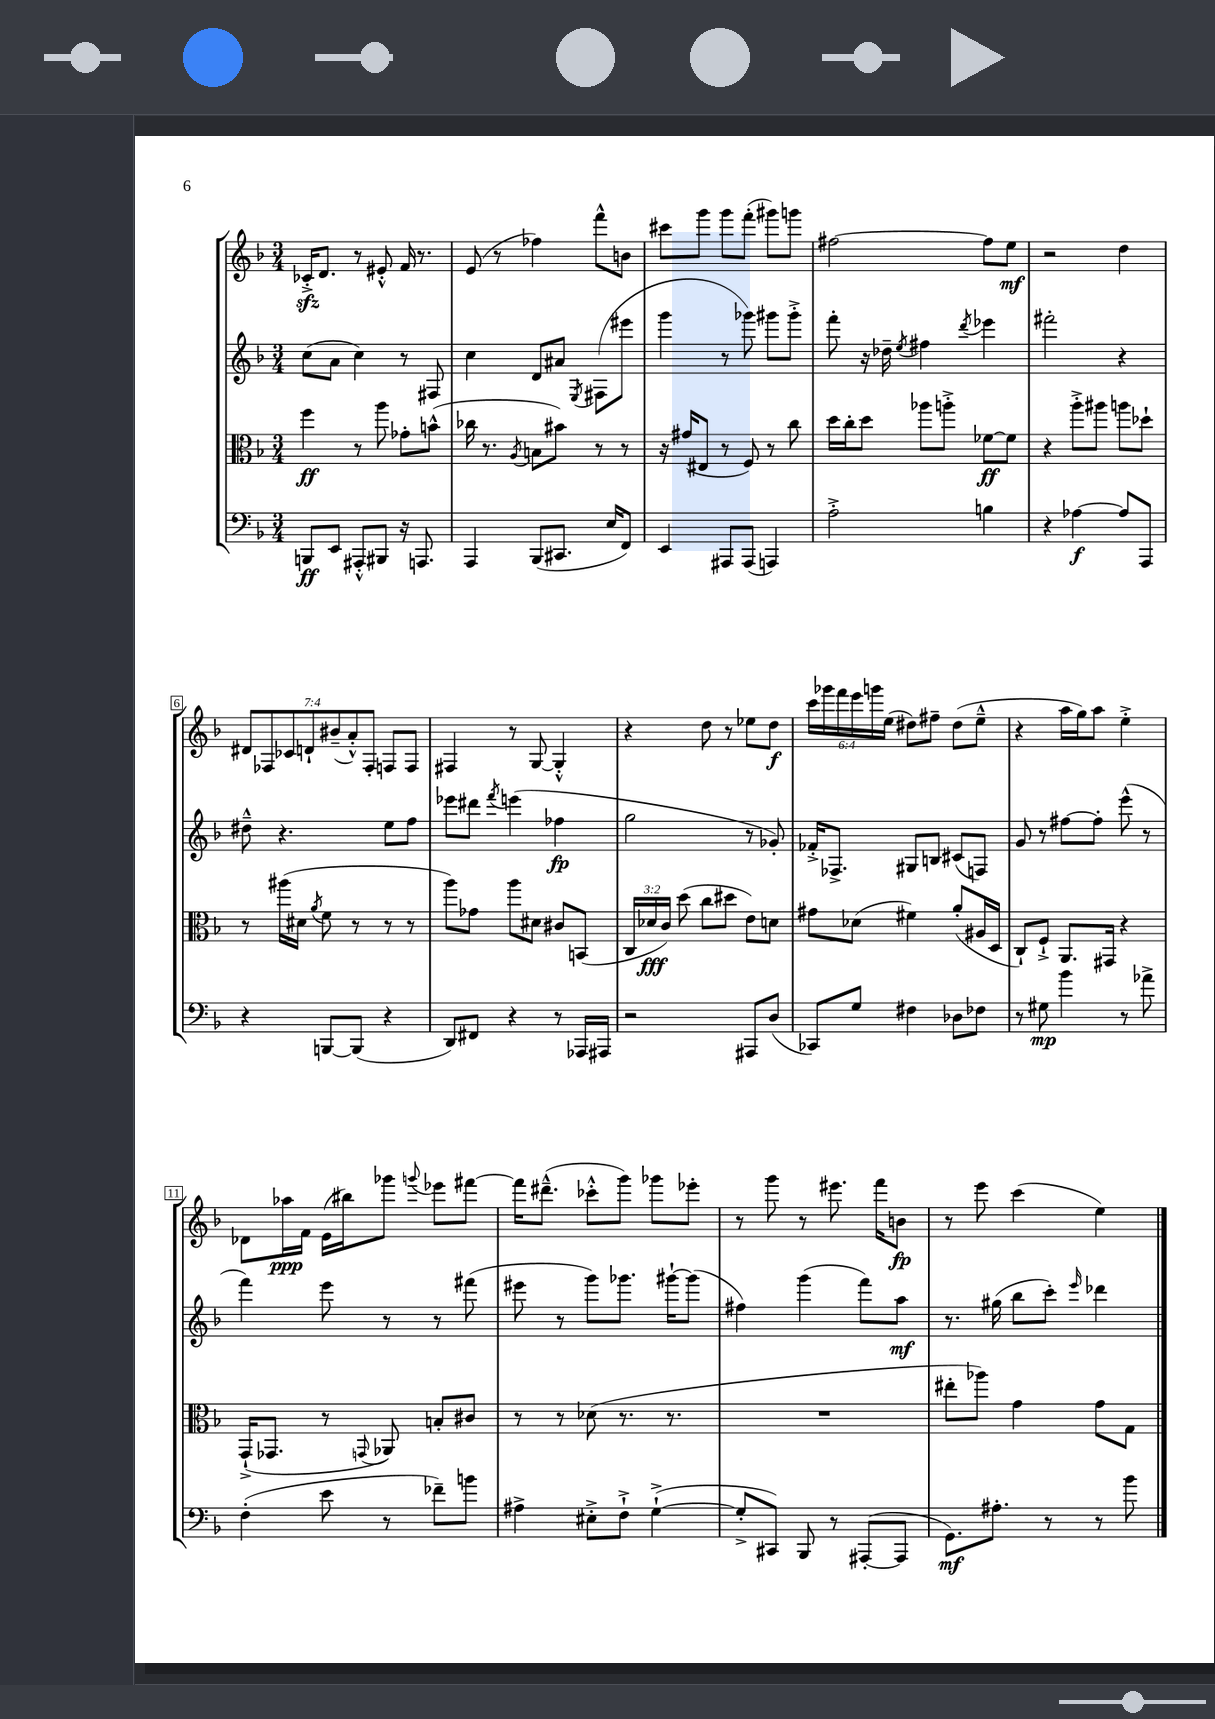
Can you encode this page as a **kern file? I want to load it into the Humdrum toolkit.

**kern	**kern	**kern	**kern
*staff4	*staff3	*staff2	*staff1
*clefF4	*clefC3	*clefG2	*clefG2
*k[b-]	*k[b-]	*k[b-]	*k[b-]
*M3/4	*M3/4	*M3/4	*M3/4
8BBB/L	4ff\	(8cc\L	16c-'^/LK
.	.	.	8.d/J
8EE/J	.	8a\J	.
8AAA#'^^/L	8r	4cc\)	8r
8BBB#/J	8aa\	.	8e#'^^/
16r	8g-'\L	8r	16f/
8.AAA/	.	.	8.r
.	(8b^^\J	8F#/	.
=	=	=	=
4AAA/	16cc-\	4cc\	(8e/
.	8.r	.	.
.	.	.	8r
.	8qA/	.	.
(8BBB-/L	8B\L	8d/L	4ff-\)
8.CC#/J	8b#\J)	8a#/J	.
.	.	8qE/	.
.	8r	(8F#\L	8fff^^\L
16E/LK	.	.	.
8FF/J)	8r	8eee#\J	8b\J
=	=	=	=
4EE/	16r	4ggg\	8ccc#\L
.	(16g#/LK	.	.
.	8E#/J	.	8ggg\J
8AAA#/L	8r	8r	8ggg\L
(8AAA#/J	8F/)	8ggg-\)	(8fff'\J
4AAA/)	8r	8ggg#\L	8ggg#\L)
.	8cc\	8ggg#'^\J	8ggg\J
=	=	=	=
2A'^\	16dd\LL	8fff'\	[2ff#\
.	16cc'\J	.	.
.	8dd\J	16r	.
.	.	16dd-~\	.
.	.	8qee/	.
.	8aa-\L	4ff#\	.
.	8aa'^\J	.	.
.	.	8qddd/	.
4B\	[8f-\L	4eee-\	8ff#\]L
.	8f-\]J	.	8ee\J
=	=	=	=
4r	4r	2fff#'\	2r
[4A-\	8aa'^\L	.	.
.	8aa#\J	.	.
8A-/]L	8aa\L	4r	4dd\
8AAA/J	8dd-`\J	.	.
=	=	=	=
4r	8r	8dd#~^^\	14d#/L
.	.	.	14F-/
.	(16aa#\LL	4.r	.
.	.	.	14c-/
.	16d#\JJ	.	.
.	.	.	14d`/
.	8qa/	.	.
[8BBB/L	8f\	.	.
.	.	.	(14b#~/
.	.	.	14a'^^/)
(8BBB/]J	8r	.	.
.	.	.	14F-'/J
4r	8r	8ee\L	8F/L
.	8r	8ff\J	8F/J
=	=	=	=
8DD/L)	8aa\L)	8eee-\L	4F#/
8FF#/J	8g-\J	8ddd#\J	.
.	.	8qfff/	.
4r	8aa\L	(4eee\	8r
.	8d#\J	.	[8G/
8r	8c#/L	4ff-\	4G'^^/]
16AAA-/LL	(8BB/J	.	.
16AAA#/JJ	.	.	.
=	=	=	=
2r	24C/LL	2gg\	4r
.	24d-/	.	.
.	24c/JJ)	.	.
.	(8dd\	.	.
.	8cc\L	.	8dd\
.	8dd#\J	.	8r
8AAA#/L	8e\L)	8r	8ee-\L
(8D/J	8d\J	8g-'/)	8dd\J
=	=	=	=
8CC-/L)	8g#\L	16f-'^/LK	24ccc\LL
.	.	.	24ggg-\
.	.	8.F-^/J	.
.	.	.	24fff\
8G/J	(8d-\J	.	24eee\
.	.	.	24ggg\
.	.	.	(24ee\JJ
4F#\	4f#\)	8G#/L	8dd#\L)
.	.	8B/J	8ff#~\J
8D-\L	(8a'/L	(8c#/L	(8dd#\L
8F-\J	16A#/L	8F/J)	8ee~^^\J
.	16D/JJ	.	.
=	=	=	=
8r	8C`/L)	8g/	4r
8G#\	8F`^/J	8r	.
4b-\	8.AA/L	[8ff#\L	16aa\LL
.	.	.	16gg\J)
.	.	8ff#'\]J	8aa\J
.	16GG#/Jk	.	.
8r	4r	(8eee^^\	4ee'^\
8a-^\	.	8r	.
=	=	=	=
(4F'\	(16GG`^/LK	4fff\)	8d-\L
.	8.GG-/J	.	.
.	.	.	16aa-\L
.	.	.	16f\JJ
8e\	8r	8eee\	(16e\LL
.	.	.	16bb#\J)
.	8qqGG/	.	.
8r	8AA-/)	8r	8ggg-\J
.	.	.	8qqggg/
8f-~\L)	8B'/L	8r	8eee-\L
8b\J	8c#/J	(8fff#\	[8fff#\J
=	=	=	=
4A#^\	8r	8eee#\	16fff#\]LK
.	.	.	(8.ddd#~^^\J
.	8r	8r	.
8E#'^\L	(8d-\	8ggg\L)	8ccc-'^^\L
8F`^\J	8.r	8.ggg-\J	8ggg\J)
([4G`^\	.	.	8ggg-\L
.	8.r	[16ggg#`\LK	.
.	.	(8ggg#\]J	8eee-'\J
=	=	=	=
8G'^/]L	2.r	4ff#\)	8r
8CC#/J)	.	.	8ggg\
8BBB-/	.	(4ggg\	8r
8r	.	.	8.eee#\
([8AAA#'/L	.	8fff\L)	.
.	.	.	16fff\LK
8AAA#/]J	.	8aa\J	8b\J
=	=	=	=
8.GG\L)	8ee#'\L	8.r	8r
.	8aa-\J)	.	8eee\
8.A#'\J	.	(16gg#\	.
.	4g\	8bb-\L	(4ccc\
8r	.	8ccc'\J)	.
.	.	16qqeee/	.
8r	8g\L	4ddd-\	4ee\)
8b-\	8G\J	.	.
==	==	==	==
*-	*-	*-	*-
